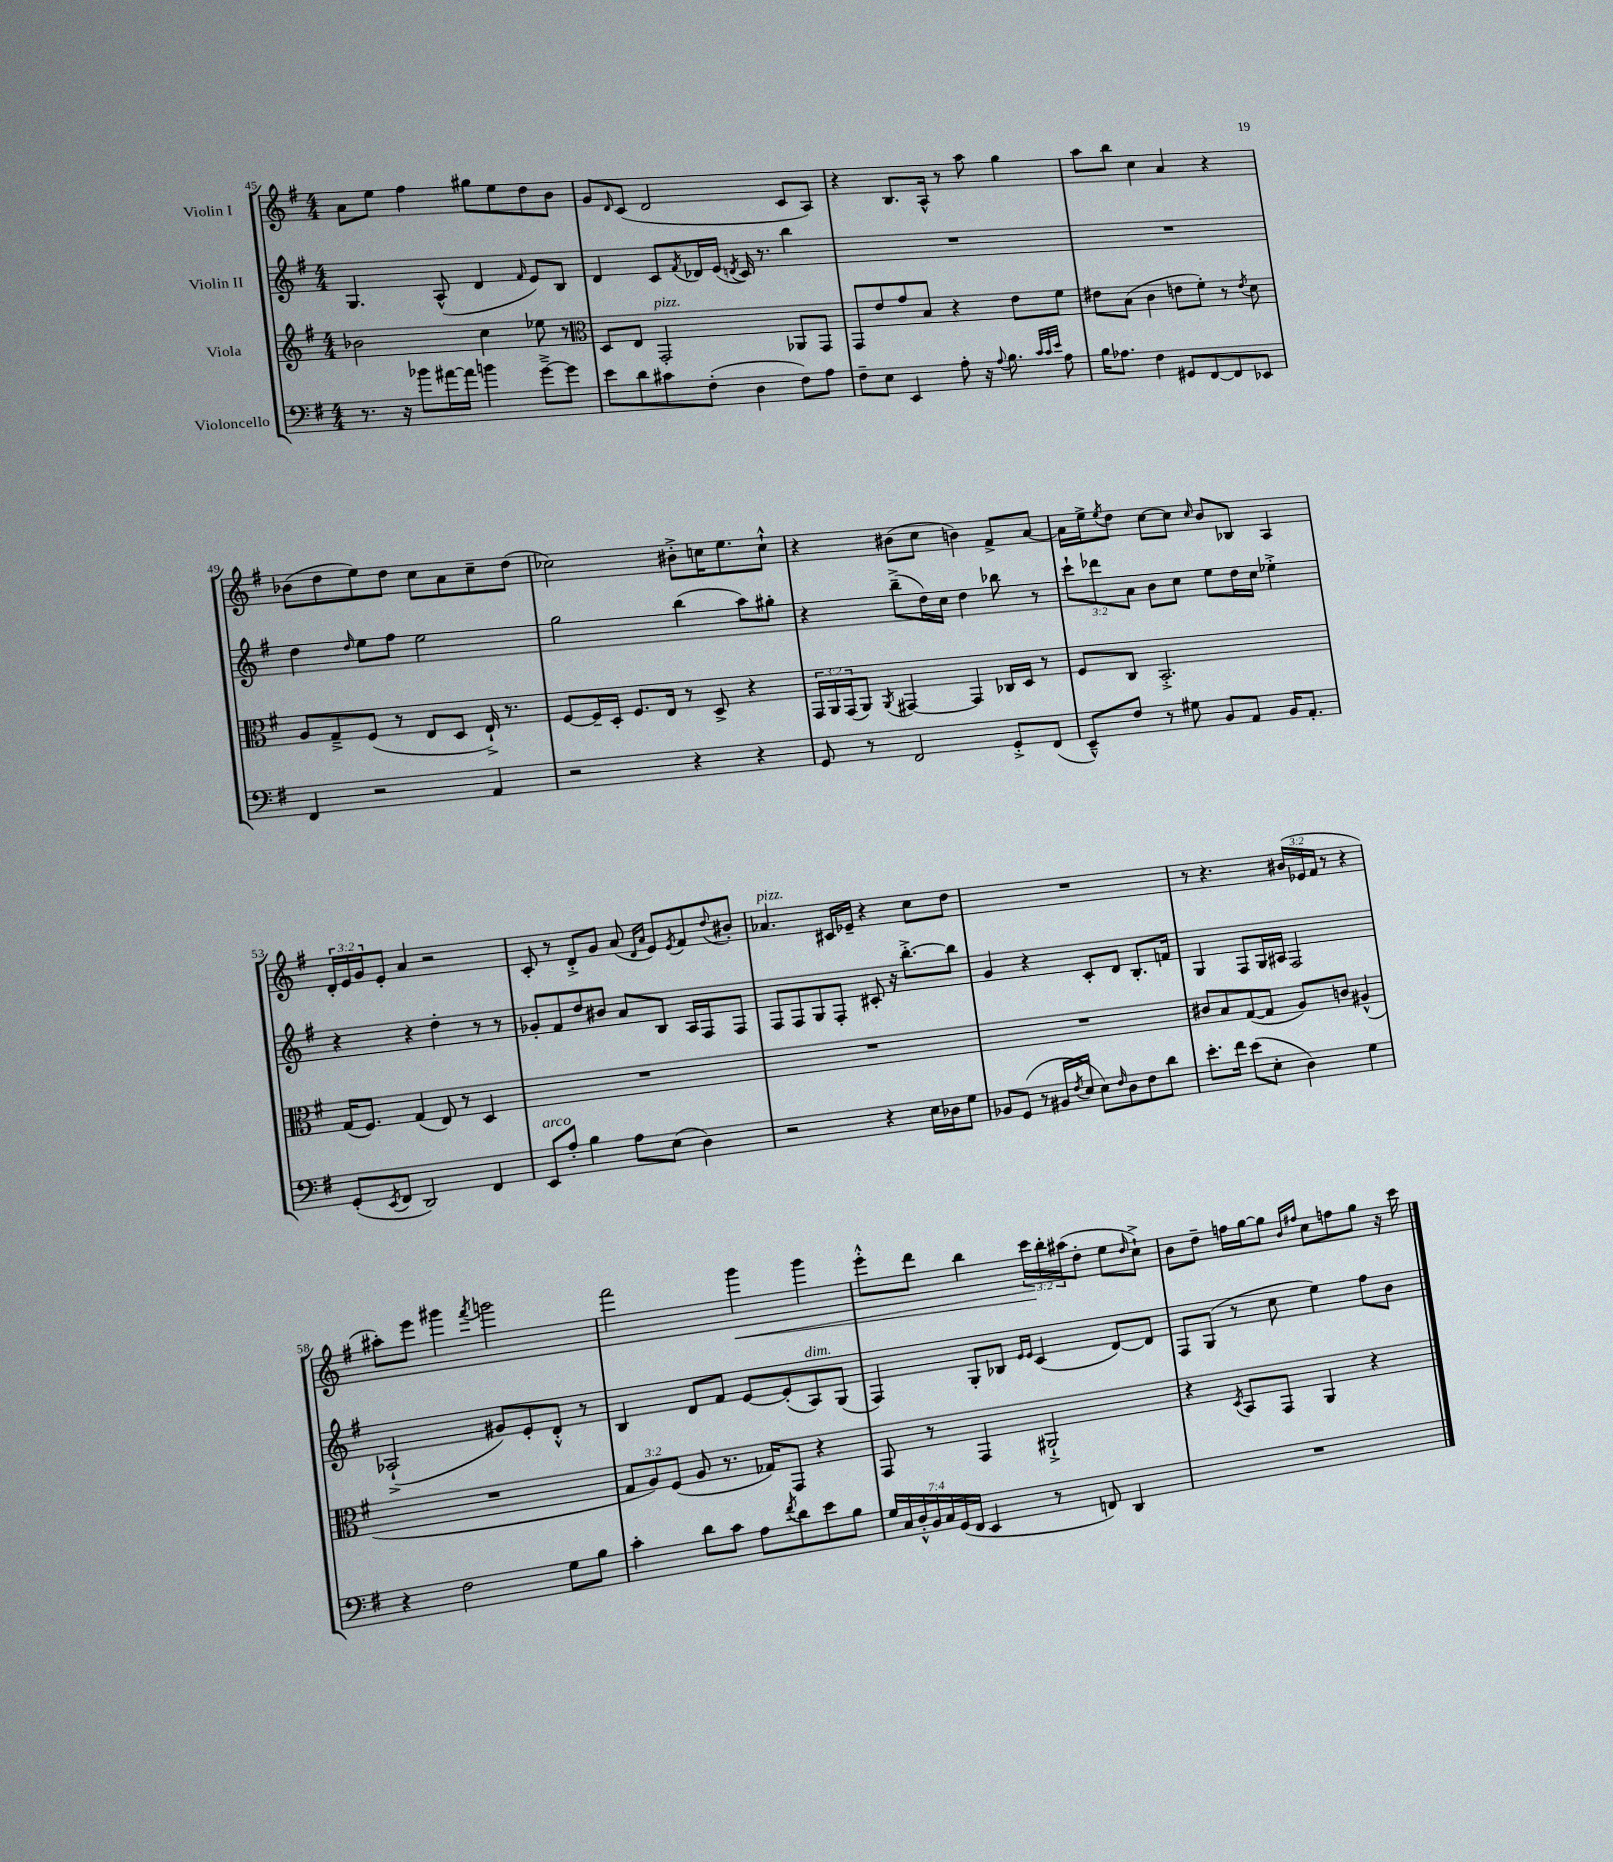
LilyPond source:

<<
\new StaffGroup <<
\new Staff = "s0" \with { instrumentName = "Violin I" } {
    \clef treble \key g \major \numericTimeSignature \time 4/4 \override Staff.TupletNumber.text = #tuplet-number::calc-fraction-text
    a'8 e''8 fis''4 gis''8 e''8 d''8 b'8 |
    g'8 \grace { d'16 } c'8( d'2 c'8 a8) |
    r4 b8. a16-^ r8 a''8 g''4 |
    a''8 b''8 c''4 a'4 r4 |
    bes'8( d''8 e''8) d''8 c''8 a'8 c''8-- d''8( |
    ces''2) bis'8-.-> c''16 e''8. c''8-!-^ |
    r4 bis'8( c''8 b'4) fis'8-> a'8~ |
    a'16 e''16-> \acciaccatura { e''8 } d''8 c''8~ c''8 \grace { c''16 } b'8 bes8 a4 |
    \tuplet 3/2 { d'16-. e'16 g'16 } e'8-. a'4 r2 |
    c'8-. r8 d'8-.-> g'8 a'8( \grace { d'16 a'16 } e'8) \acciaccatura { e'8 } fis'8 \appoggiatura { d''8 } bis'8-. |
    aes'4.^\markup { \italic "pizz." } cis'16 ees'16-- r4 c''8 d''8 |
    R1 |
    r8 r4. \tuplet 3/2 { bis'16( ees'16 fis'16 } r8 r4 |
    ais''8-.) e'''8 gis'''4 \acciaccatura { fis'''8 } g'''2 |
    fis'''2 g'''4\< g'''4 |
    e'''8-.-^ d'''8 b''4 \tuplet 3/2 { c'''16\! b''16-. ais''16( } d''8-. e''8 \grace { d''16 } c''8-!->) |
    b'8 d''8-- f''16 g''16~ g''8 \grace { b'16 fis''16 } c''8 f''8 g''8 r16 c'''16 \bar "|." |
}
\new Staff = "s1" \with { instrumentName = "Violin II" } {
    \clef treble \key g \major \numericTimeSignature \time 4/4 \override Staff.TupletNumber.text = #tuplet-number::calc-fraction-text
    g4. a8-^( d'4 \grace { fis'16 } e'8) b8 |
    d'4 c'8 \acciaccatura { fis'8 } des'16 e'16( \acciaccatura { d'8 } c'16) r8. b''4 |
    R1 |
    R1 |
    d''4 \grace { d''16 } e''8 fis''8 e''2 |
    g''2 b''4( a''8) gis''8-. |
    r4 b''8--->( d''16) c''16 d''4 bes''8 r8 |
    \tuplet 3/2 { c'''8-! des'''8 a'8 } b'8 c''8 e''8 d''16 c''16 ees''4-.-> |
    r4 r4 d''4-. r8 r8 |
    ges'8-. fis'8 d''8 bis'8 a'8 b8 a16 fis16 fis8 |
    fis8 fis8 g8 fis8-. cis'8-. r16 b''8.~-.-> b''8 |
    g'4 r4 c'8-. d'8 b8.-. f'16 |
    g4 fis8 g16 ais16 fis2 |
    aes2-!->( gis'8) e'8-. d'8-.-^ r8 |
    b4 d'8 fis'8 e'8~ e'8-.( a8^\markup { \italic "dim." }) g8( |
    fis4) g8-. bes8 \grace { e'16 e'16 } c'4( d'8~) d'8 |
    fis8 g8( r8 c''8 e''4) fis''8 b'8 \bar "|." |
}
\new Staff = "s2" \with { instrumentName = "Viola" } {
    \clef treble \key g \major \numericTimeSignature \time 4/4 \override Staff.TupletNumber.text = #tuplet-number::calc-fraction-text
    bes'2 c''4 ees''8 r8 |
    \clef alto d8 e8 g,2-.^\markup { \italic "pizz." } aes,8 g,8 |
    g,8 e'8 g'8 b8 r4 e'8 fis'8 |
    eis'8 b8( c'4 e'8 fis'8-.) r8 \acciaccatura { e'8 } d'8 |
    a8 g8---> fis8( r8 e8 d8 e16-!->) r8. |
    fis8~ fis16-- d16-. fis8. e16 r8 d8-> r4 |
    \tuplet 3/2 { g,16 a,16 g,16( } a,8) \acciaccatura { a,8 } gis,4~ gis,4 ces16 d16 r8 |
    fis8 c8 b,2.-.-> |
    g16( fis8.) g4( e8) r8 d4 |
    R1 |
    R1 |
    R1 |
    cis'8 b8 g8~( g8 a8) c'8 ais4-^( |
    R1 |
    \tuplet 3/2 { g8 a8) fis8( } a8 r8. ges16) g,8 r4 |
    g,8 r8 g,4 ais,2-!-> |
    r4 \acciaccatura { d8 } b,8 g,8 a,4 r4 \bar "|." |
}
\new Staff = "s3" \with { instrumentName = "Violoncello" } {
    \clef bass \key g \major \numericTimeSignature \time 4/4 \override Staff.TupletNumber.text = #tuplet-number::calc-fraction-text
    r8. r16 bes'8 ais'16~ ais'16 b'4 g'8~---> g'8 |
    e'8 d'8 cis'8 fis8-.( d4 fis8) a8 |
    fis8-- e8 e,4 a8-. r16 \appoggiatura { a8 } b8. \grace { c'32 c'32 e'32 } a8 |
    b16 aes8. fis4 gis,8 fis,8~ fis,8 ees,8 |
    fis,4 r2 a,4 |
    r2 r4 r4 |
    g,8 r8 fis,2 g,8-.-> fis,8( |
    e,8---^) fis8 r8 gis8 b,8 a,8 b,16 a,8.-. |
    g,8-.( \acciaccatura { e,8 } fis,8 d,2) fis,4 |
    e,8^\markup { \italic "arco" } a8-. b4 a8 e8( d4) |
    r2 r4 e16 des16 g8 |
    bes,8 g,8( r8 bis,16 \acciaccatura { fis8 } e16 e8) \grace { fis16 } d8 fis8 d'8 |
    e'8.-. fis'16 e'8( e8-. d4) g4 |
    r4 fis2 g8 b8 |
    c'4-. d'8 c'8 a8 \acciaccatura { fis'8 } d'8 e'8 b8 |
    \tuplet 7/4 { g16 c16 d16-.-^ b,16 c16 g,16( fis,16 } e,4 r8 f,8) d,4 |
    R1 \bar "|." |
}
>>
>>
\layout { \context { \Score currentBarNumber = #45 } }
